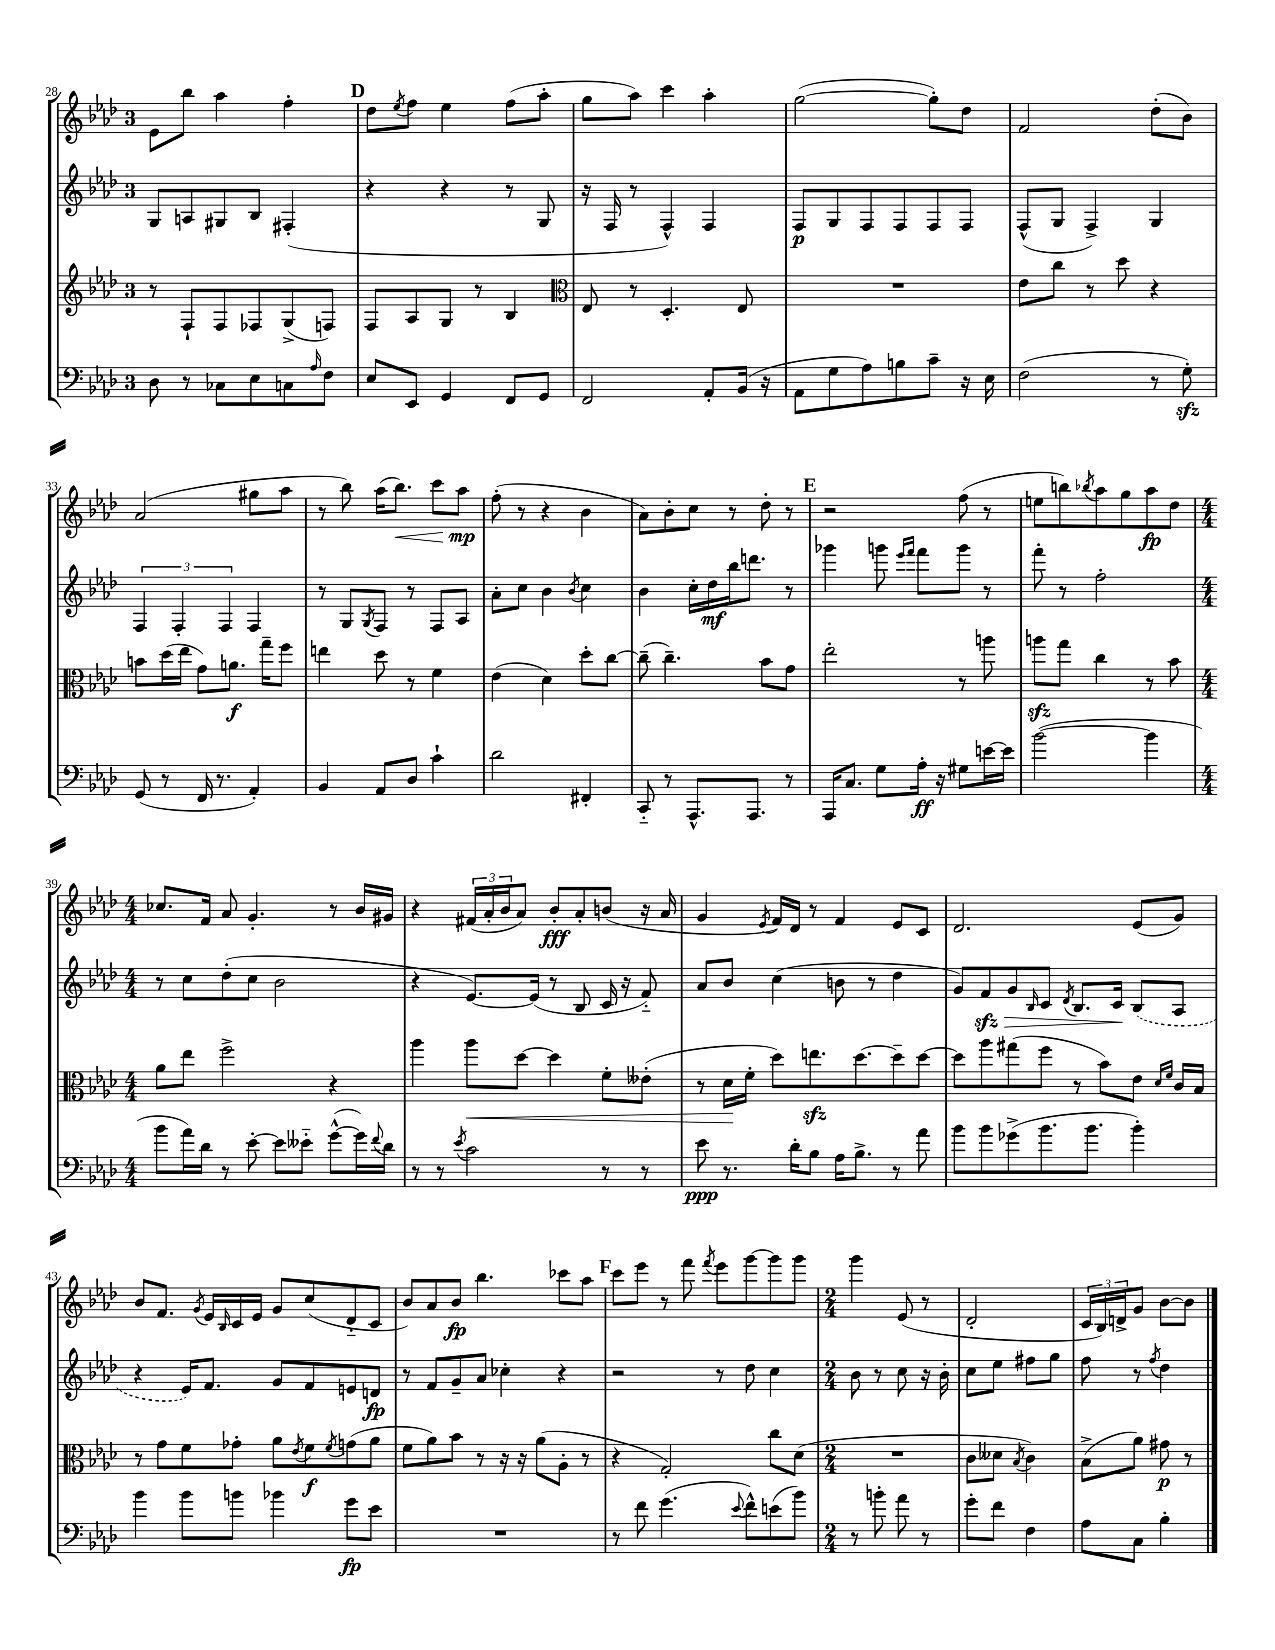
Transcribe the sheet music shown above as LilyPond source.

<<
\new StaffGroup <<
\new Staff = "s0" {
    \clef treble \key aes \major \once \override Staff.TimeSignature.style = #'single-digit \time 3/4
    ees'8 bes''8 aes''4 f''4-. |
    \mark \markup { \bold "D" } des''8 \acciaccatura { ees''8 } f''8 ees''4 f''8( aes''8-. |
    g''8 aes''8) c'''4 aes''4-. |
    g''2~( g''8-.) des''8 |
    f'2 des''8-.( bes'8) |
    aes'2( gis''8 aes''8 |
    r8 bes''8) aes''16( bes''8.\<) c'''8 aes''8\mp\! |
    f''8-.( r8 r4 bes'4 |
    aes'8) bes'8-. c''8 r8 des''8-. r8 |
    \mark \markup { \bold "E" } r2 f''8( r8 |
    e''8 b''8) \acciaccatura { bes''8 } aes''8 g''8 aes''8\fp des''8 |
    \numericTimeSignature \time 4/4 ces''8. f'16 aes'8 g'4.-. r8 bes'16 gis'16 |
    r4 \tuplet 3/2 { fis'16( aes'16-. bes'16 } aes'8) bes'8-.\fff aes'8-. b'8( r16 aes'16 |
    g'4 \acciaccatura { ees'8 } f'16) des'16 r8 f'4 ees'8 c'8 |
    des'2. ees'8( g'8) |
    bes'8 f'8. \acciaccatura { g'8 } ees'16 \grace { bes16 } c'16 ees'16 g'8 c''8( des'8-_ c'8 |
    bes'8) aes'8 bes'8\fp bes''4. ces'''8 aes''8 |
    \mark \markup { \bold "F" } c'''8 ees'''8 r8 f'''8 \acciaccatura { f'''8 } ees'''8 g'''8~ g'''8 g'''8 |
    \numericTimeSignature \time 2/4 g'''4 ees'8( r8 |
    des'2-. |
    \tuplet 3/2 { c'16 bes16) d'16-> } g'8 bes'8~ bes'8 \bar "|." |
}
\new Staff = "s1" {
    \clef treble \key aes \major \once \override Staff.TimeSignature.style = #'single-digit \time 3/4
    g8 a8 gis8 bes8 fis4-.( |
    \mark \markup { \bold "D" } r4 r4 r8 g8 |
    r16 f16 r8 f4-^) f4 |
    f8\p g8 f8 f8 f8 f8 |
    f8-^( g8 f4->) g4 |
    \tuplet 3/2 { f4 f4-. f4 } f4 |
    r8 g8 \acciaccatura { g8 } f8 r8 f8 aes8 |
    aes'8-. c''8 bes'4 \acciaccatura { bes'8 } c''4 |
    bes'4 c''16-. des''16\mf bes''16 d'''8. r8 |
    \mark \markup { \bold "E" } ges'''4 g'''8 \grace { ees'''16 f'''16 } f'''8 g'''8 r8 |
    f'''8-. r8 f''2-. |
    \numericTimeSignature \time 4/4 r8 c''8 des''8-.( c''8 bes'2 |
    r4 ees'8.~) ees'16( r8 bes8 c'16 r16 f'8-_) |
    aes'8 bes'8 c''4( b'8 r8 des''4 |
    g'8) f'8\sfz\> g'8 \grace { bes16 } c'8 \acciaccatura { des'8 } bes8. c'16\! \once \slurDashed bes8( aes8 |
    r4 ees'16) f'8. g'8 f'8 e'8 d'8\fp |
    r8 f'8 g'8-- aes'8 ces''4-. r4 |
    \mark \markup { \bold "F" } r2 r8 des''8 c''4 |
    \numericTimeSignature \time 2/4 bes'8 r8 c''8 r16 bes'16-. |
    c''8 ees''8 fis''8 g''8 |
    f''8 r8 \acciaccatura { f''8 } des''4 \bar "|." |
}
\new Staff = "s2" {
    \clef treble \key aes \major \once \override Staff.TimeSignature.style = #'single-digit \time 3/4
    r8 f8-! f8 fes8 g8->( f8) |
    \mark \markup { \bold "D" } f8 aes8 g8 r8 bes4 |
    \clef alto ees8 r8 des4.-. ees8 |
    R2. |
    ees'8 c''8 r8 des''8 r4 |
    b'8 des''16( ees''16 g'8) a'8.\f g''16-- f''8 |
    e''4 des''8 r8 f'4 |
    ees'4( des'4) des''8-. c''8~ |
    c''8--( c''4.--) bes'8 g'8 |
    \mark \markup { \bold "E" } ees''2-. r8 a''8 |
    a''8\sfz g''8 c''4 r8 bes'8 |
    \numericTimeSignature \time 4/4 aes'8 ees''8 f''2-> r4 |
    aes''4 aes''8\< des''8~ des''4 f'8-. eeses'8-.( |
    r8 des'16\! f'16-. des''8) e''8.\sfz des''8.~ des''8-- des''8~ |
    des''8 aes''8 gis''8( f''8 r8 bes'8) ees'8 \grace { des'16 f'16 } c'16 bes16 |
    r8 g'8 f'8 ges'8-. aes'8 \acciaccatura { ees'8 } f'8\f \acciaccatura { f'8 } g'8( aes'8 |
    f'8 aes'8) bes'8 r8 r16 r16 aes'8( aes8-. r8 |
    \mark \markup { \bold "F" } r4 g2-.) c''8 des'8( |
    \numericTimeSignature \time 2/4 R2 |
    c'8 deses'8 \acciaccatura { bes8 } c'4) |
    bes8->( aes'8) gis'8\p r8 \bar "|." |
}
\new Staff = "s3" {
    \clef bass \key aes \major \once \override Staff.TimeSignature.style = #'single-digit \time 3/4
    des8 r8 ces8 ees8 c8 \grace { aes16 } f8 |
    \mark \markup { \bold "D" } ees8 ees,8 g,4 f,8 g,8 |
    f,2 aes,8-. bes,16( r16 |
    aes,8 g8 aes8) b8 c'8-- r16 ees16 |
    f2( r8 g8-.\sfz) |
    g,8( r8 f,16 r8. aes,4-.) |
    bes,4 aes,8 des8 c'4-! |
    des'2 fis,4-. |
    c,8-_ r8 aes,,8.-^ aes,,8. r8 |
    \mark \markup { \bold "E" } aes,,16 c8. g8 aes16-.\ff r16 gis8 e'16~ e'16 |
    bes'2~( bes'4 |
    \numericTimeSignature \time 4/4 bes'8 aes'16) des'16 r8 ees'8~-. ees'8 eeses'8-_ g'8~-^( g'16) \appoggiatura { f'8 } des'16 |
    r8 r8 \acciaccatura { ees'8 } c'2 r8 r8 |
    ees'8\ppp r8. des'16-. bes8 aes16 bes8.-> r8 aes'8 |
    bes'8 bes'8 ges'8->( bes'8. bes'8. bes'4-.) |
    bes'4 bes'8 b'8 bes'4 g'8\fp ees'8 |
    R1 |
    \mark \markup { \bold "F" } r8 f'8 g'4.( \appoggiatura { ees'8 } f'8-^) e'8( bes'8) |
    \numericTimeSignature \time 2/4 r8 b'8-. aes'8 r8 |
    g'8-. f'8 f4 |
    aes8 c8 bes4-. \bar "|." |
}
>>
>>
\layout { \context { \Score currentBarNumber = #28 } }
